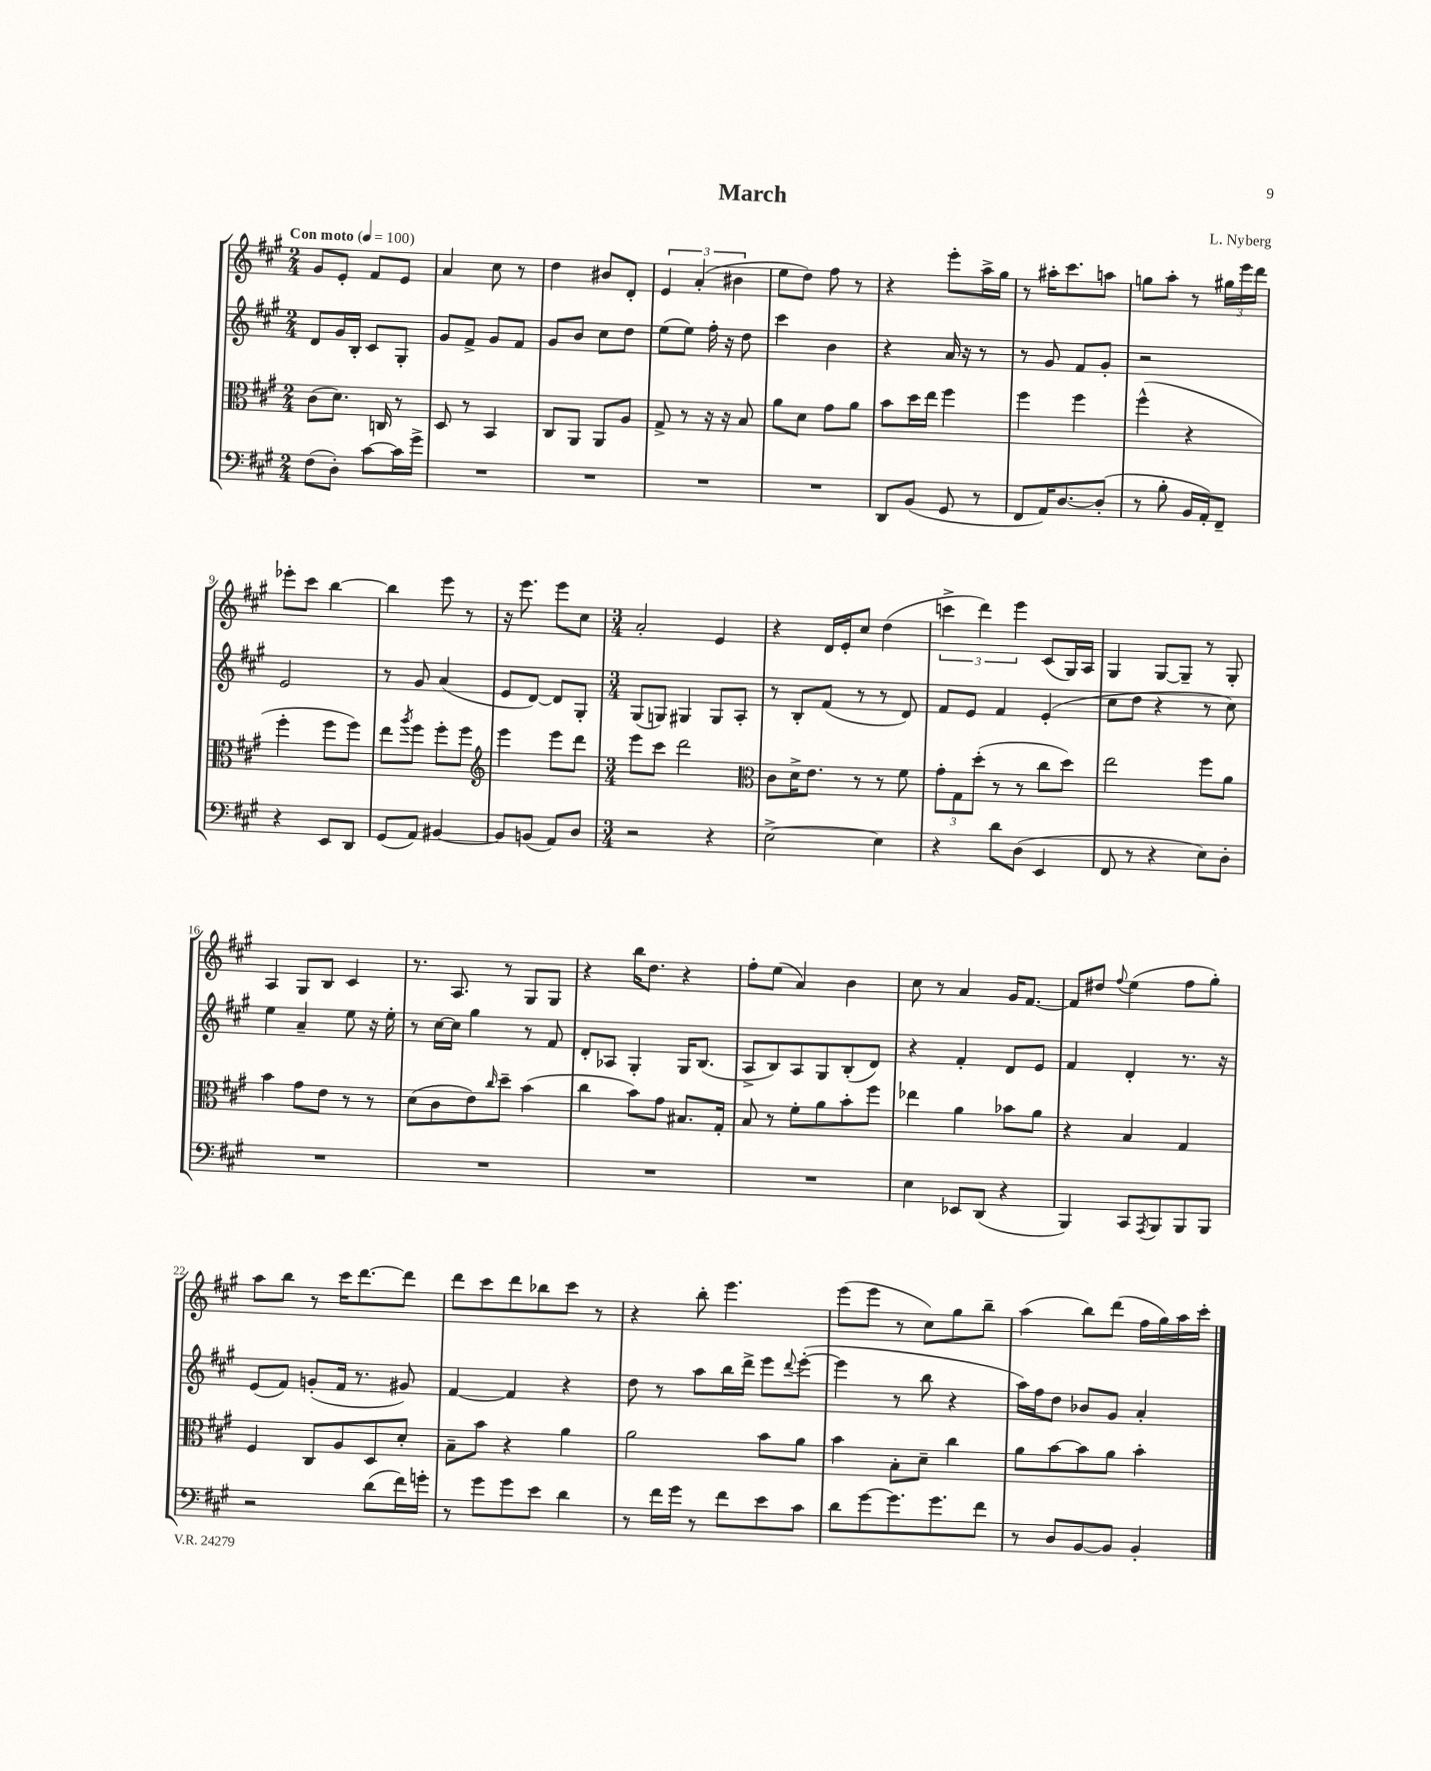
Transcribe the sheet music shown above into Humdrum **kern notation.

**kern	**kern	**kern	**kern
*staff4	*staff3	*staff2	*staff1
*clefF4	*clefC3	*clefG2	*clefG2
*k[f#c#g#]	*k[f#c#g#]	*k[f#c#g#]	*k[f#c#g#]
*M2/4	*M2/4	*M2/4	*M2/4
*MM100	*MM100	*MM100	*MM100
(8F#	(8c#	8d	8g#
8D')	8.d)	16g#	8e'
.	.	16B'	.
[8c#	.	8c#	8f#
.	16C	.	.
16c#]	8r	8G#'	8e
16g#^	.	.	.
=	=	=	=
2r	8D	8g#	4a
.	8r	8f#^	.
.	4BB	8g#	8cc#
.	.	8f#	8r
=	=	=	=
2r	8C#	8g#	4dd
.	8AA	8b	.
.	8AA	8cc#	8b#
.	8A	8dd	8d'
=	=	=	=
2r	8G#^	(8ee	6e
.	8r	8ee)	.
.	.	.	(6a'
.	16r	16ff#'	.
.	16r	16r	.
.	.	.	6b#
.	8B	8dd	.
=	=	=	=
2r	8a	4ccc#	8ee
.	8d	.	8dd)
.	8g#	4b	8ff#
.	8a	.	8r
=	=	=	=
8DD	8b	4r	4r
(8BB	16dd	.	.
.	16ee	.	.
8GG#	4ff#	16a	8eee'
.	.	16r	.
8r	.	8r	16aa^
.	.	.	16gg#
=	=	=	=
8FF#	4ff#	8r	8r
16AA)	.	8g#	16aa#'
[8.D	.	.	8.ccc#
.	4ff#	8f#	.
(8D']	.	8g#'	8aa
=	=	=	=
8r	(4ff#^^	2r	8gg
8B'	.	.	8aa'
16BB	4r	.	8r
16AA')	.	.	.
8FF#~	.	.	24gg#
.	.	.	24eee
.	.	.	24ddd
=	=	=	=
4r	4ff#'	2e	8eee-'
.	.	.	8ccc#
8EE	8ff#	.	[4bb
8DD	8ff#)	.	.
=	=	=	=
(8GG#	8ee	8r	4bb]
.	8qaa	.	.
8AA)	8ff#	8g#	.
[4BB#	8ff#'	(4a	8eee
.	8ff#	.	8r
=	=	=	=
*	*clefG2	*	*
8BB#]	4eee	8e	16r
.	.	.	8.eee
(8BB	.	[8d)	.
8AA)	8eee	8d]	8eee
8D	8ddd	8G#'	8cc#
=	=	=	=
*M3/4	*M3/4	*M3/4	*M3/4
2r	8eee	(8G#	2a'
.	8ccc#	8G)	.
.	2ddd	4G#	.
4r	.	8G#	4e
.	.	8A'	.
=	=	=	=
*	*clefC3	*	*
[2E^	8c#	8r	4r
.	16d^	8B'	.
.	8.e	.	.
.	.	(8f#	16d
.	.	.	16e'
.	8r	8r	8cc#
4E]	8r	8r	(4dd
.	8f#	8d)	.
=	=	=	=
4r	12g#'	8f#	6ccc^
.	12G#	.	.
.	.	8e	.
.	(12dd'	.	6ddd)
8d	8r	4f#	.
.	.	.	6eee
(8D	8r	.	.
4EE	8cc#	(4e'	(8c#
.	8dd)	.	16G#)
.	.	.	16A
=	=	=	=
8FF#	2ee	8cc#	4G#
8r	.	8dd	.
4r	.	4r	[8G#
.	.	.	8G#~]
8E)	8ff#	8r	8r
8D'	8a	8cc#)	8G#'
=	=	=	=
2.r	4b	4ee	4A
.	8g#	4a~	8G#
.	8e	.	8B
.	8r	8ee	4c#
.	8r	16r	.
.	.	16ee'	.
=	=	=	=
2.r	(8d	8r	8.r
.	8c#	[16cc#	.
.	.	16cc#]	8.A
.	8e)	4gg#	.
.	16qqcc#	.	.
.	8dd~	.	8r
.	(4b	8r	8G#
.	.	8f#	8G#
=	=	=	=
2.r	4cc#	8d'	4r
.	.	8A-	.
.	8b)	4G#'	16bb
.	.	.	8.dd
.	8g#	.	.
.	8.B#	16G#	4r
.	.	(8.B	.
.	16G#'	.	.
=	=	=	=
2.r	8B	8A^	8ff#'
.	8r	8B)	(8ee
.	8f#'	8A	4a)
.	8a	8G#	.
.	8b'	(8B'	4b
.	8ff#	8d)	.
=	=	=	=
4E	4ee-	4r	8cc#
.	.	.	8r
8EE-	4a	4f#'	4a
(8DD	.	.	.
4r	8b-	8d	16g#
.	.	.	[8.f#
.	8a	8e	.
=	=	=	=
4BBB)	4r	4f#	8f#]
.	.	.	8dd#
.	.	.	8qqff#
8CC#	4B	4d'	(4ee
8qAAA	.	.	.
8BBB	.	.	.
8BBB	4G#	8.r	8ff#
8BBB	.	.	8gg#')
.	.	16r	.
=	=	=	=
2r	4F#	(8e	8aa
.	.	8f#)	8bb
.	8C#	(8g'	8r
.	8A	16f#	16ccc#
.	.	8.r	[8.ddd
(8d	8D	.	.
16f#)	8d'	8g#)	8ddd]
16g'	.	.	.
=	=	=	=
8r	8B~	[4f#	8ddd
8g#	8b	.	8ccc#
8g#	4r	4f#]	8ddd
8e	.	.	8bb-
4d	4a	4r	8ccc#
.	.	.	8r
=	=	=	=
8r	2a	8dd	4r
16f#	.	8r	.
16g#	.	.	.
8r	.	8aa	8bb'
8f#	.	16bb	4.eee
.	.	16ddd^	.
8e	8b	8eee	.
.	.	8qqddd	.
8c#	8a	([8eee'	.
=	=	=	=
8d	4b	4eee]	(8eee
[8g#	.	.	8eee
8.g#]	8B'	8r	8r
.	8d~	8bb	8cc#)
8.g#	.	.	.
.	4cc#	4r	8gg#
8f#	.	.	8bb~
=	=	=	=
8r	8a	16aa)	(4aa
.	.	16ff#	.
8D	[8b	8dd	.
[8BB	8b]	8b-	8bb)
8BB]	8a	8g#	(8ddd
4BB'	4b'	4a'	16ff#
.	.	.	16gg#)
.	.	.	16aa
.	.	.	16ccc#'
==	==	==	==
*-	*-	*-	*-
